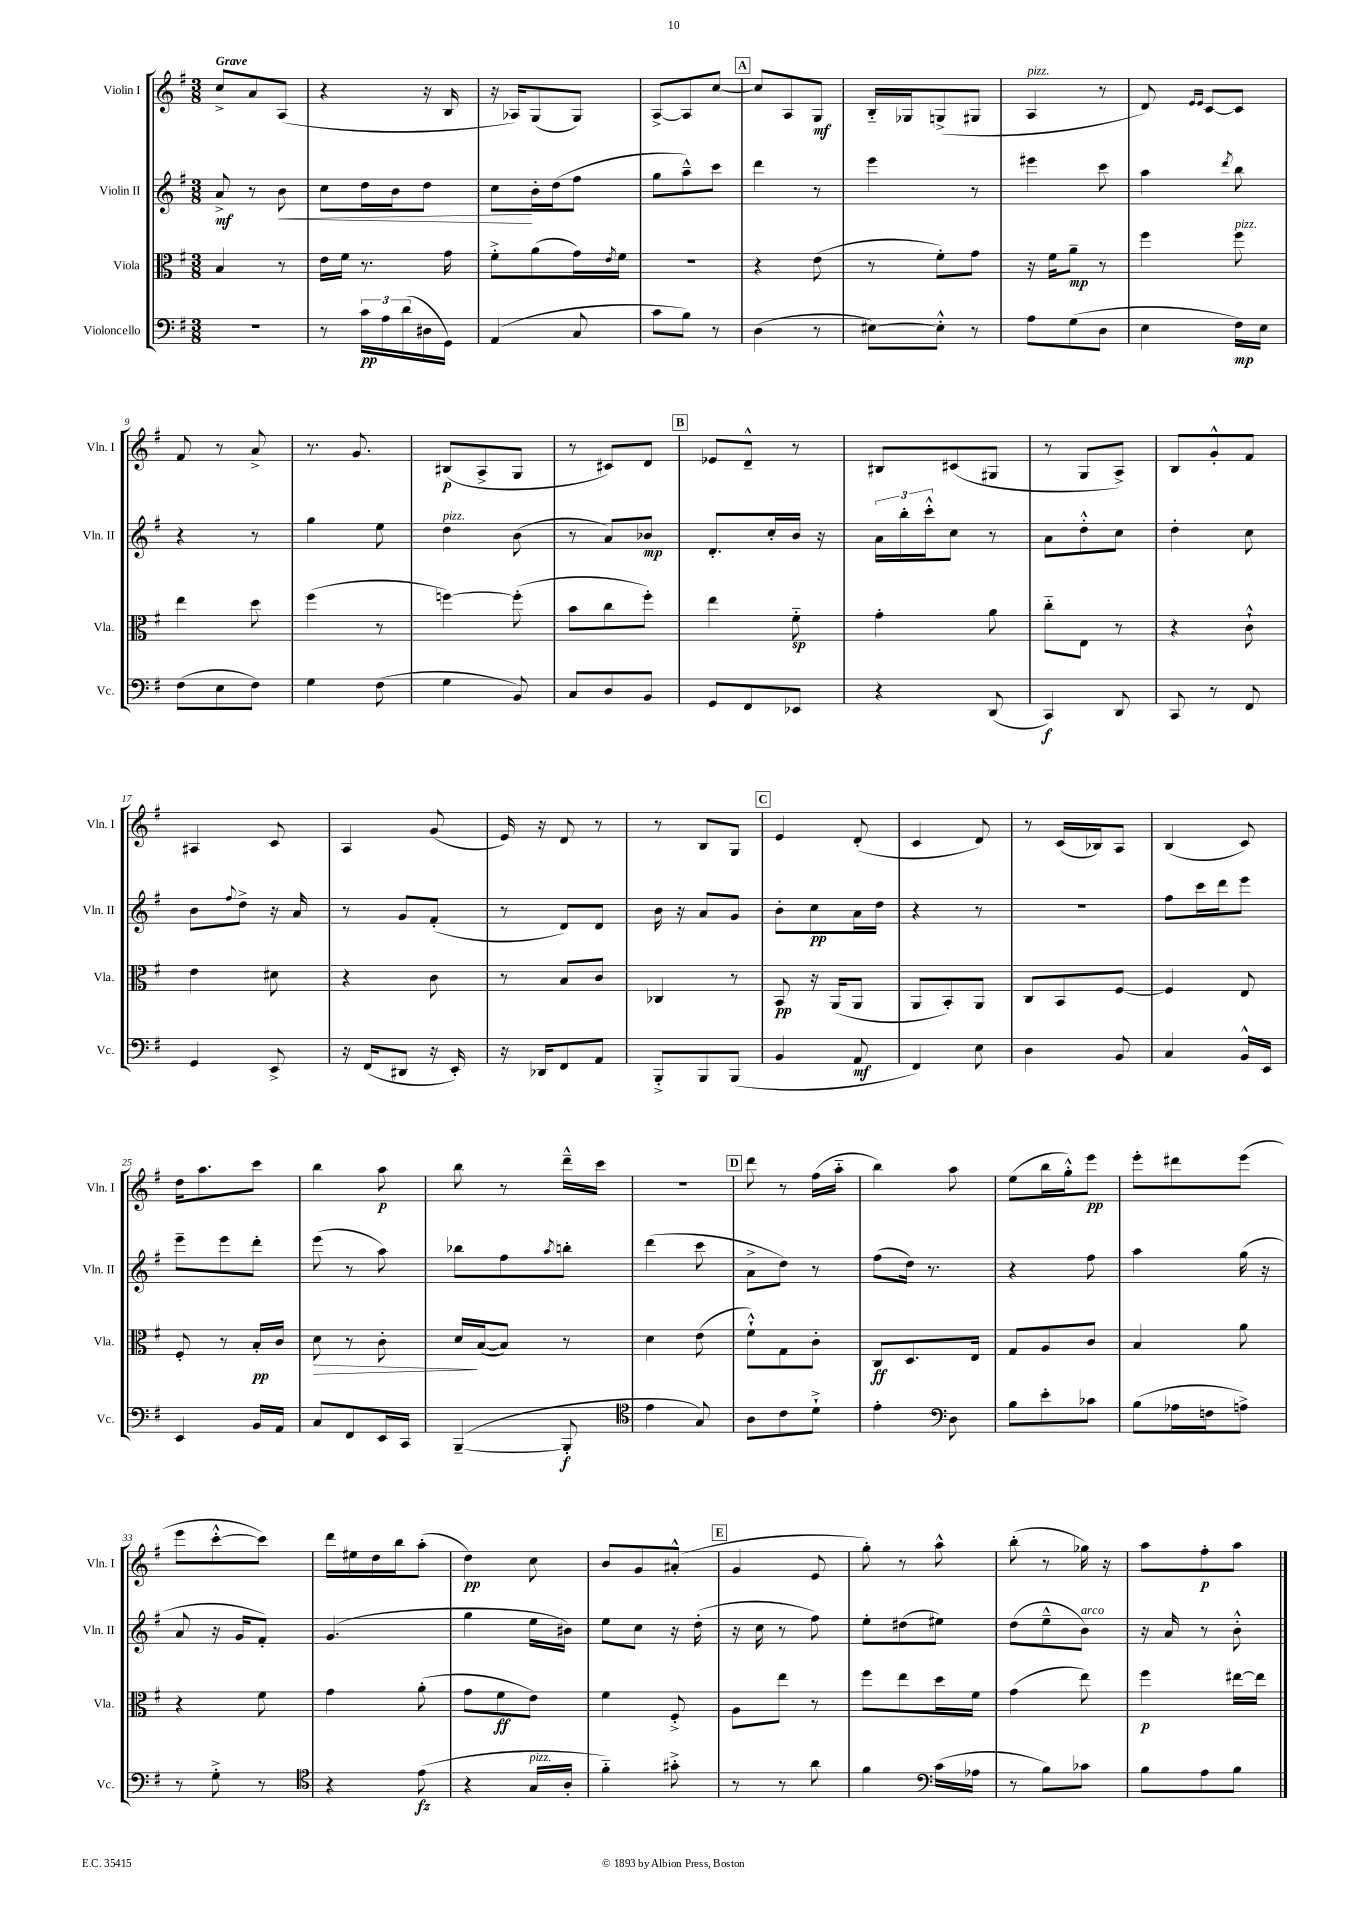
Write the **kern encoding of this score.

**kern	**kern	**kern	**kern
*staff4	*staff3	*staff2	*staff1
*clefF4	*clefC3	*clefG2	*clefG2
*k[f#]	*k[f#]	*k[f#]	*k[f#]
*M3/8	*M3/8	*M3/8	*M3/8
4.r	4B	8a^	8cc^
.	.	8r	8a
.	8r	8b	(8A
=	=	=	=
8r	16e	8cc	4r
.	16f#	.	.
24c	8.r	16dd	.
24A	.	.	.
.	.	16b	.
(24d	.	.	.
16D#	.	8dd	16r
16GG)	16g	.	16B
=	=	=	=
(4AA	8f#'^	8cc	16r
.	.	.	16A-)
.	(8a	16b'	(8G
.	.	(16dd	.
8C	16g)	8ff#	8G)
.	8qe	.	.
.	16f#	.	.
=	=	=	=
8c	4.r	8gg	[8A^
8B)	.	8aa~^^)	8A]
8r	.	8ccc	[8cc
=	=	=	=
(4D	4r	4ddd	8cc]
.	.	.	8A
8r	(8e	8r	8G
=	=	=	=
[8E#)	8r	4eee	16B'~
.	.	.	16G-
8E#'^^]	8f#')	.	(8G^
8r	8g	8r	8G#
=	=	=	=
8A	16r	4eee#	4A
.	16f#	.	.
(8G	8a~	.	.
8D	8r	8ccc	8r
=	=	=	=
4E	4ff#	4aa	8d)
.	.	.	16qqe
.	.	.	16qqe
.	.	.	[8c
.	.	8qddd	.
16F#)	8ff#	8bb	8c]
16E	.	.	.
=	=	=	=
(8F#	4ee	4r	8f#
8E	.	.	8r
8F#)	8dd	8r	8a^
=	=	=	=
4G	(4ff#	4gg	8.r
.	.	.	8.g
(8F#	8r	8ee	.
=	=	=	=
4G	[4ff)	4dd	(8B#
.	.	.	8A^
8BB)	(8ff']	(8b	8G
=	=	=	=
8C	8b	8r	8r
8D	8cc	8a)	8c#)
8BB	8ff#')	8b-	8d
=	=	=	=
8GG	4ee	8.d'	8e-
8FF#	.	.	8d~^^
.	.	16cc'	.
8EE-	8f#'~	16b	8r
.	.	16r	.
=	=	=	=
4r	4g'	24a	8B#
.	.	24bb'	.
.	.	24ccc'^^	.
.	.	8cc	(8c#
(8DD	8a	8r	8G#
=	=	=	=
4CC)	8cc'~	8a	8r
.	8E	8dd'^^	8G
8DD	8r	8cc	8A^)
=	=	=	=
8CC	4r	4dd'	8B
8r	.	.	8g'^^
8FF#	8c`^^	8cc	8f#
=	=	=	=
4GG	4e	8b	4A#
.	.	8qqff#	.
.	.	8dd^	.
8EE^	8d#	16r	8c
.	.	16a	.
=	=	=	=
16r	4r	8r	4A
(16FF#	.	.	.
8DD#	.	8g	.
16r	8c	(8f#'	(8g
16EE')	.	.	.
=	=	=	=
16r	8r	8r	16e)
16DD-	.	.	16r
8FF#	8B	8d)	8d
8AA	8c	8d	8r
=	=	=	=
8BBB'^	4C-	16b	8r
.	.	16r	.
8BBB	.	8a	8B
(8BBB	8r	8g	8G
=	=	=	=
4BB	8BB	8b'	4e
.	16r	8cc	.
.	(16AA	.	.
8AA	8AA	16a	(8d'
.	.	16dd	.
=	=	=	=
4FF#)	8AA	4r	4c
.	8BB')	.	.
8E	8AA	8r	8d)
=	=	=	=
4D	8C	4.r	8r
.	8BB	.	(16c
.	.	.	16B-)
8BB	[8F#	.	8A
=	=	=	=
4C	4F#]	8ff#	(4B
.	.	16ccc	.
.	.	16ddd	.
16BB^^	8E	8eee	8c)
16EE	.	.	.
=	=	=	=
4EE	8F#'	8eee~	16dd
.	.	.	8.aa
.	8r	8eee	.
16BB	16B'	8ddd'	8ccc
16AA	16c	.	.
=	=	=	=
8C	8d	(8eee	4bb
8FF#	8r	8r	.
16EE	8c'	8aa)	8aa
16CC	.	.	.
=	=	=	=
([4BBB~	16d	8bb-	8bb
.	([16B	.	.
.	8B])	8ff#	8r
.	.	8qaa	.
8BBB']	8r	8bb'	16ddd~^^
.	.	.	16ccc
=	=	=	=
*clefC4	*	*	*
4e	4d	(4ddd	4.r
8G)	(8e	8ccc	.
=	=	=	=
8A	8f#`^^)	8a^	8ddd
8c	8G	8dd)	8r
8d`^	8c'	8r	(16ff#
.	.	.	16aa'~
=	=	=	=
4e'	8C	(8ff#	4bb)
.	8.D	16dd)	.
.	.	8.r	.
*clefF4	*	*	*
8D	.	.	8aa
.	16E	.	.
=	=	=	=
8B	8G	4r	(8ee
8e'	8A	.	16bb
.	.	.	16gg'^^)
8c-	8c	8ff#	8eee
=	=	=	=
(8B	4B	4aa	8eee'
16A-	.	.	8ddd#
16F	.	.	.
8A^)	8a	(16gg	(8eee
.	.	16r	.
=	=	=	=
8r	4r	8a	8eee
8G'^	.	16r	[8ccc'^^
.	.	16g	.
8r	8f#	8f#')	8ccc])
=	=	=	=
*clefC4	*	*	*
4r	4g	(4.g	16ddd
.	.	.	16ee#
.	.	.	16dd
.	.	.	16bb
(8e	(8a'	.	(8aa'
=	=	=	=
4r	8g	4gg	4dd)
.	8f#	.	.
16G	8e)	16ee	8cc
16A'	.	16b#)	.
=	=	=	=
4f#'~)	4f#	8ee	8b
.	.	8cc	8g
8g#'^	8F#'^	16r	(8a#'^^
.	.	(16dd'	.
=	=	=	=
8r	8A	16r	4g
.	.	16cc	.
8r	8ee	8r	.
8a	8r	8ff#)	8e
=	=	=	=
4f#	8ff#	8ee'	8gg')
.	8ee	(8dd#	8r
*clefF4	*	*	*
(16c	16dd	8ee#)	8aa^^
16A-	16f#	.	.
=	=	=	=
8r	(4g	(8dd	(8bb'
8B)	.	8ee~^^	8r
8c-	8ee)	8b)	16gg-)
.	.	.	16r
=	=	=	=
8B	4ff#	16r	8aa
.	.	16a	.
8A	.	8r	8ff#'
8B	[16ee#	8b'^^	8aa
.	16ee#]	.	.
==	==	==	==
*-	*-	*-	*-
